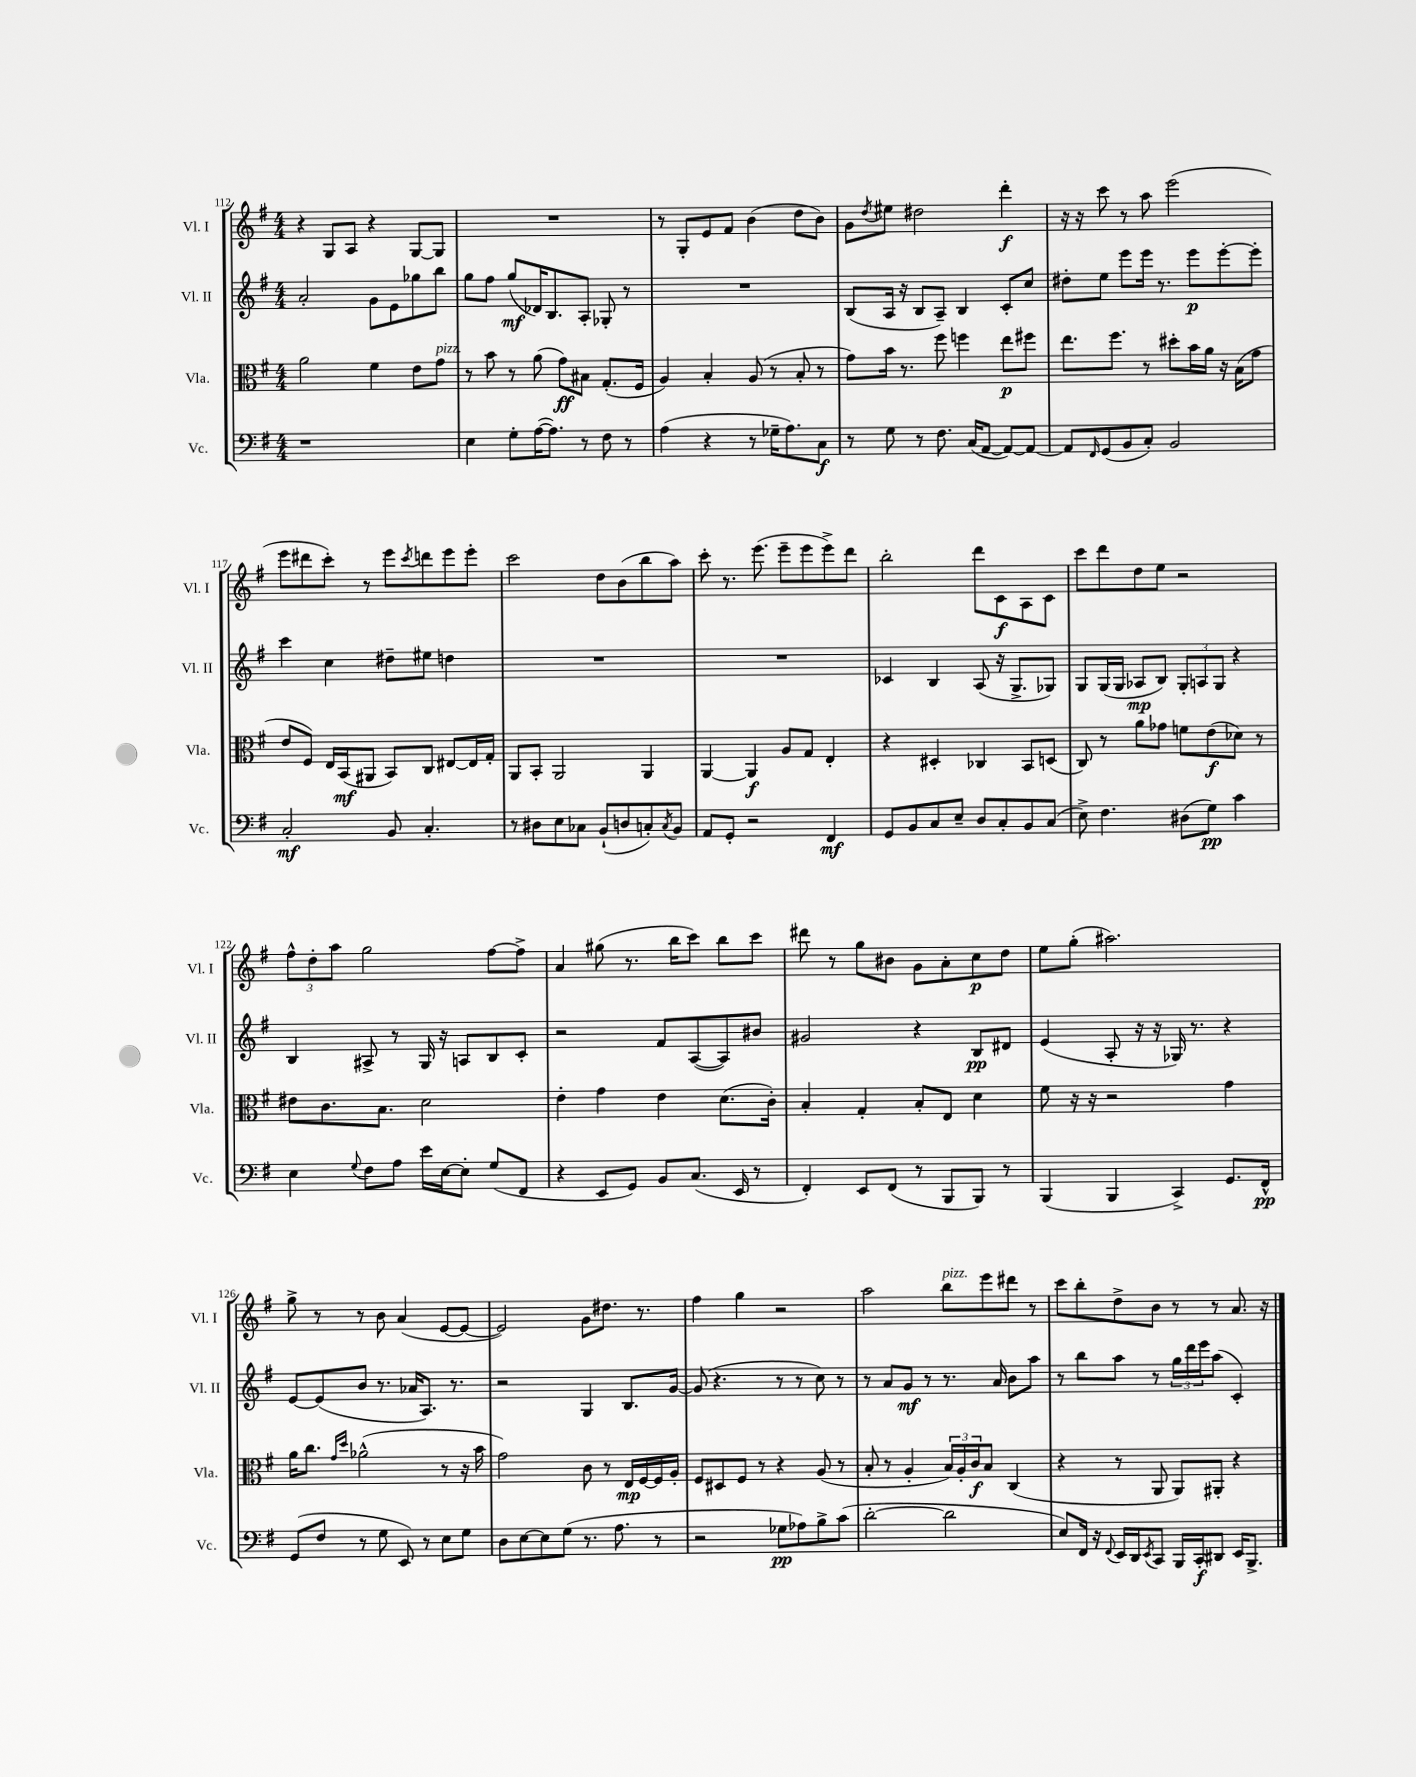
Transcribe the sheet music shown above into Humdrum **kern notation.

**kern	**dynam	**kern	**dynam	**kern	**dynam	**kern	**dynam
*part4	*part4	*part3	*part3	*part2	*part2	*part1	*part1
*staff4	*staff4	*staff3	*staff3	*staff2	*staff2	*staff1	*staff1
*I"Vc.	*	*I"Vla.	*	*I"Vl. II	*	*I"Vl. I	*
*I'Vc.	*	*I'Vla.	*	*I'Vl. II	*	*I'Vl. I	*
*clefF4	*	*clefC3	*	*clefG2	*	*clefG2	*
*k[f#]	*	*k[f#]	*	*k[f#]	*	*k[f#]	*
*M4/4	*	*M4/4	*	*M4/4	*	*M4/4	*
=112	=112	=112	=112	=112	=112	=112	=112
1r	.	2a\	.	2a'/	.	4r	.
.	.	.	.	.	.	8G/L	.
.	.	.	.	.	.	8A/J	.
.	.	4f#\	.	8g\L	.	4r	.
.	.	.	.	8e\	.	.	.
.	.	8e\L	.	8gg-X\	.	[8G/L	.
!	!	!LO:TX:a:i:t=pizz.	!	!	!	!	!
.	.	8g\J	.	8bb\J	.	8G/J]	.
=113	=113	=113	=113	=113	=113	=113	=113
4E\	.	8r	.	8gg\L	.	1r	.
.	.	8b\	.	8ff#\J	.	.	.
8G'\L	.	8r	.	(8gg/L	mf	.	.
([16A\K	.	(8a\	.	16d-X/K)	.	.	.
8.A\J])	.	.	.	8.B/	.	.	.
.	.	8g\L)	ff	.	.	.	.
8r	.	8B#X\J	.	8A'/J	.	.	.
8F#\	.	(8.G'/L	.	8G-X'/	.	.	.
8r	.	.	.	8r	.	.	.
.	.	16F#/Jk	.	.	.	.	.
=114	=114	=114	=114	=114	=114	=114	=114
(4A\	.	4A/)	.	1r	.	8r	.
.	.	.	.	.	.	8G'/L	.
4r	.	4B'/	.	.	.	8e/	.
.	.	.	.	.	.	8f#/J	.
8r	.	(8A/	.	.	.	(4b\	.
16G-X~\KL	.	8r	.	.	.	.	.
8.A\)	.	.	.	.	.	.	.
.	.	8B'/	.	.	.	8dd\L	.
8C\J	f	8r	.	.	.	8b\J)	.
=115	=115	=115	=115	=115	=115	=115	=115
8r	.	8g\L)	.	(8B/L	.	8g\L	.
.	.	.	.	.	.	8qdd/	.
8G\	.	16b\Jk	.	16A/Jk	.	8ee#X\J	.
.	.	8.r	.	16r	.	.	.
8r	.	.	.	8B/L	.	2dd#X\	.
8.F#\	.	8ff#\	.	8A~/J)	.	.	.
.	.	4ffn\	.	4B/	.	.	.
(16C/KL	.	.	.	.	.	.	.
[8AA/J	.	.	.	.	.	.	.
8AA/L_)	.	8ee\L	p	8c'/L	.	4ddd'\	f
8AA/J_	.	8ff#X\J	.	8cc/J	.	.	.
=116	=116	=116	=116	=116	=116	=116	=116
8AA/L]	.	8.ee\L	.	8dd#X'\L	.	16r	.
.	.	.	.	.	.	16r	.
16qqFF#/	.	.	.	.	.	.	.
(8GG/	.	.	.	8ee\J	.	8ccc\	.
.	.	8.ff#\J	.	.	.	.	.
8BB/	.	.	.	8eee\L	.	8r	.
8C'/J)	.	8r	.	16eee\Jk	.	8aa\	.
.	.	.	.	8.r	.	.	.
2BB/	.	8dd#X'\L	.	.	.	(2eee\	.
.	.	16b\L	.	8eee\L	p	.	.
.	.	16a\JJ	.	.	.	.	.
.	.	16r	.	[8eee'\	.	.	.
.	.	(16B\KL	.	.	.	.	.
.	.	8g\J	.	8eee'\J]	.	.	.
!!LO:LB:g=z
=117	=117	=117	=117	=117	=117	=117	=117
2C'/	mf	8e/L	.	4ccc\	.	8eee\L	.
.	.	8F#/J)	.	.	.	8ddd#X\	.
.	.	16E/LL	.	4cc\	.	8ccc'\J)	.
.	.	(16BB/J	mf	.	.	.	.
.	.	8AA#X/J	.	.	.	8r	.
8BB/	.	8BB/L)	.	8dd#X~\L	.	8eee\L	.
.	.	.	.	.	.	8qccc/	.
4.C'/	.	8C/J	.	8ee#X\J	.	8dddn\	.
.	.	[8E#X/L	.	4ddn\	.	8eee\	.
.	.	16E#/L]	.	.	.	8eee'\J	.
.	.	16G'/JJ	.	.	.	.	.
=118	=118	=118	=118	=118	=118	=118	=118
8r	.	8AA/L	.	1r	.	2ccc\	.
8D#X\L	.	8BB'/J	.	.	.	.	.
8E\	.	2AA/	.	.	.	.	.
8C-X\J	.	.	.	.	.	.	.
(8BB`/L	.	.	.	.	.	8dd\L	.
8Dn/	.	.	.	.	.	(8b\	.
8Cn'/)	.	4AA/	.	.	.	8bb\	.
8qC/	.	.	.	.	.	.	.
8BB/J	.	.	.	.	.	8aa\J)	.
=119	=119	=119	=119	=119	=119	=119	=119
8AA/L	.	[4AA/	.	1r	.	8ccc'\	.
8GG'/J	.	.	.	.	.	8.r	.
2r	.	4AA/]	f	.	.	.	.
.	.	.	.	.	.	(8.eee\	.
.	.	8A/L	.	.	.	8eee~\L	.
.	.	8G/J	.	.	.	8eee\	.
4FF#/	mf	4E'/	.	.	.	8eee^\)	.
.	.	.	.	.	.	8ddd\J	.
=120	=120	=120	=120	=120	=120	=120	=120
8GG/L	.	4r	.	4c-X/	.	2bb'\	.
8BB/	.	.	.	.	.	.	.
8C/	.	4D#X'/	.	4B/	.	.	.
8E~/J	.	.	.	.	.	.	.
8D/L	.	4C-X/	.	(8A/	.	8ddd\L	.
8C'/	.	.	.	16r	.	8c\	f
.	.	.	.	8.G^/L	.	.	.
8BB/	.	8BB/L	.	.	.	8A\	.
(8C/J	.	(8Dn/J	.	8G-X/J)	.	8c\J	.
=121	=121	=121	=121	=121	=121	=121	=121
8E^\)	.	8C/)	.	8G/L	.	8ccc\L	.
4.F#\	.	8r	.	(16G/L	.	8ddd\	.
.	.	.	.	16G/JJ	.	.	.
.	.	8a\L	.	8A-X/L	mp	8dd\	.
.	.	8g-X\J	.	8B/J)	.	8ee\J	.
(8D#X\L	.	8fn\L	.	12G'/L	.	2r	.
.	.	.	.	12An/	.	.	.
8G\J)	pp	(8e\	f	.	.	.	.
.	.	.	.	12G/J	.	.	.
4c\	.	8d-X\J)	.	4r	.	.	.
.	.	8r	.	.	.	.	.
!!LO:LB:g=z
=122	=122	=122	=122	=122	=122	=122	=122
4E\	.	8e#X\L	.	4B/	.	12ff#^^\L	.
.	.	.	.	.	.	12dd'\	.
.	.	8.c\	.	.	.	.	.
.	.	.	.	.	.	12aa\J	.
8qqG/	.	.	.	.	.	.	.
8F#\L	.	.	.	8A#X^/	.	2gg\	.
.	.	8.B\J	.	.	.	.	.
8A\J	.	.	.	8r	.	.	.
16e\LL	.	2d\	.	16G/	.	.	.
[16E\J	.	.	.	16r	.	.	.
8E'\J]	.	.	.	8An/L	.	.	.
(8G/L	.	.	.	8B/	.	[8ff#\L	.
8FF#/J	.	.	.	8c'/J	.	8ff#^\J]	.
=123	=123	=123	=123	=123	=123	=123	=123
4r	.	4e'\	.	2r	.	4a/	.
8EE/L	.	4g\	.	.	.	(8gg#X\	.
8GG/J)	.	.	.	.	.	8.r	.
8BB/L	.	4e\	.	8f#/L	.	.	.
.	.	.	.	.	.	16bb\KL	.
(8.C/J	.	.	.	([8A/	.	8ccc\J)	.
.	.	(8.d\L	.	8A/])	.	8bb\L	.
16EE/	.	.	.	.	.	.	.
8r	.	.	.	8b#X/J	.	8ccc\J	.
.	.	16c'\Jk)	.	.	.	.	.
=124	=124	=124	=124	=124	=124	=124	=124
4FF#'/)	.	4B'/	.	2g#X/	.	8ddd#X\	.
.	.	.	.	.	.	8r	.
8EE/L	.	4G'/	.	.	.	8gg\L	.
(8FF#/J	.	.	.	.	.	8b#X\J	.
8r	.	8B'/L	.	4r	.	8g\L	.
8BBB/L	.	8E/J	.	.	.	8a'\	.
8BBB/J)	.	4d\	.	8B/L	pp	8cc\	p
8r	.	.	.	8d#X/J	.	8dd\J	.
=125	=125	=125	=125	=125	=125	=125	=125
(4BBB/	.	8f#\	.	(4e/	.	8ee\L	.
.	.	16r	.	.	.	(8gg'\J	.
.	.	16r	.	.	.	.	.
4BBB/	.	2r	.	8A'/	.	2.aa#X\)	.
.	.	.	.	16r	.	.	.
.	.	.	.	16r	.	.	.
4CC^/)	.	.	.	16G-X/)	.	.	.
.	.	.	.	8.r	.	.	.
8.GG/L	.	4g\	.	4r	.	.	.
16FF#^^/Jk	pp	.	.	.	.	.	.
!!LO:LB:g=z
=126	=126	=126	=126	=126	=126	=126	=126
(8GG/L	.	16a\KL	.	[8e/L	.	8gg^\	.
.	.	8.cc\J	.	.	.	.	.
8F#/J	.	.	.	(8e/]	.	8r	.
.	.	16qqg/LL	.	.	.	.	.
.	.	16qqdd/JJ	.	.	.	.	.
8r	.	(2a-X^^\	.	8b/J	.	8r	.
8G\	.	.	.	8.r	.	8b\	.
8EE/)	.	.	.	.	.	(4a/	.
.	.	.	.	16a-X/KL	.	.	.
8r	.	.	.	8.A/J)	.	.	.
8E\L	.	8r	.	.	.	[8e/L	.
.	.	.	.	8.r	.	.	.
8G\J	.	16r	.	.	.	8e/J_	.
.	.	16b\	.	.	.	.	.
=127	=127	=127	=127	=127	=127	=127	=127
8D\L	.	2g\)	.	2r	.	2e/])	.
[8E\	.	.	.	.	.	.	.
8E\]	.	.	.	.	.	.	.
(8G\J	.	.	.	.	.	.	.
8.r	.	8c\	.	4G/	.	8g\L	.
.	.	8r	.	.	.	8.dd#X\J	.
8.A\	.	.	.	.	.	.	.
.	.	16E/LL	mp	8.B/L	.	.	.
.	.	[16F#/	.	.	.	8.r	.
8r	.	16F#/]	.	.	.	.	.
.	.	16A'/JJ	.	[16g/Jk	.	.	.
=128	=128	=128	=128	=128	=128	=128	=128
2r	.	8F#/L	.	(8g/]	.	4ff#\	.
.	.	8D#X/	.	4.r	.	.	.
.	.	8F#/J	.	.	.	4gg\	.
.	.	8r	.	.	.	.	.
8G-X\L	pp	4r	.	8r	.	2r	.
8A-X\)	.	.	.	8r	.	.	.
8B^\	.	(8A/	.	8cc\)	.	.	.
(8c\J	.	8r	.	8r	.	.	.
=129	=129	=129	=129	=129	=129	=129	=129
[2d'\	.	8B'/	.	8r	.	2aa\	.
.	.	8r	.	8a/L	.	.	.
.	.	4A'/	.	8g/J	mf	.	.
.	.	.	.	8r	.	.	.
!	!	!	!	!	!	!LO:TX:a:i:t=pizz.	!
2d\]	.	24B/LL)	.	8.r	.	8bb\L	.
.	.	24A'/	.	.	.	.	.
.	.	24c/J	f	.	.	.	.
.	.	8B/J	.	.	.	8eee\	.
.	.	.	.	16a/	.	.	.
.	.	(4C/	.	8b\L	.	8ddd#X\J	.
.	.	.	.	8aa\J	.	8r	.
=130	=130	=130	=130	=130	=130	=130	=130
8E/L)	.	4r	.	8r	.	8ccc\L	.
16FF#/Jk	.	.	.	8bb\L	.	8bb'\	.
16r	.	.	.	.	.	.	.
8qqFF#/	.	.	.	.	.	.	.
16EE/LL	.	8r	.	8aa\J	.	8dd^\	.
16DD/J	.	.	.	.	.	.	.
8qEE/	.	.	.	.	.	.	.
8CC/J	.	8AA/	.	8r	.	8b\J	.
16BBB/LL	.	8AA/L)	.	24gg\LL	.	8r	.
.	.	.	.	24ddd\	.	.	.
16CC'/J	f	.	.	.	.	.	.
.	.	.	.	24eee\J	.	.	.
8DD#X/J	.	8AA#X'/J	.	(8aa\J	.	8r	.
16EE/KL	.	4r	.	4c'/)	.	8.a/	.
8.BBB^/J	.	.	.	.	.	.	.
.	.	.	.	.	.	16r	.
==	==	==	==	==	==	==	==
*-	*-	*-	*-	*-	*-	*-	*-
